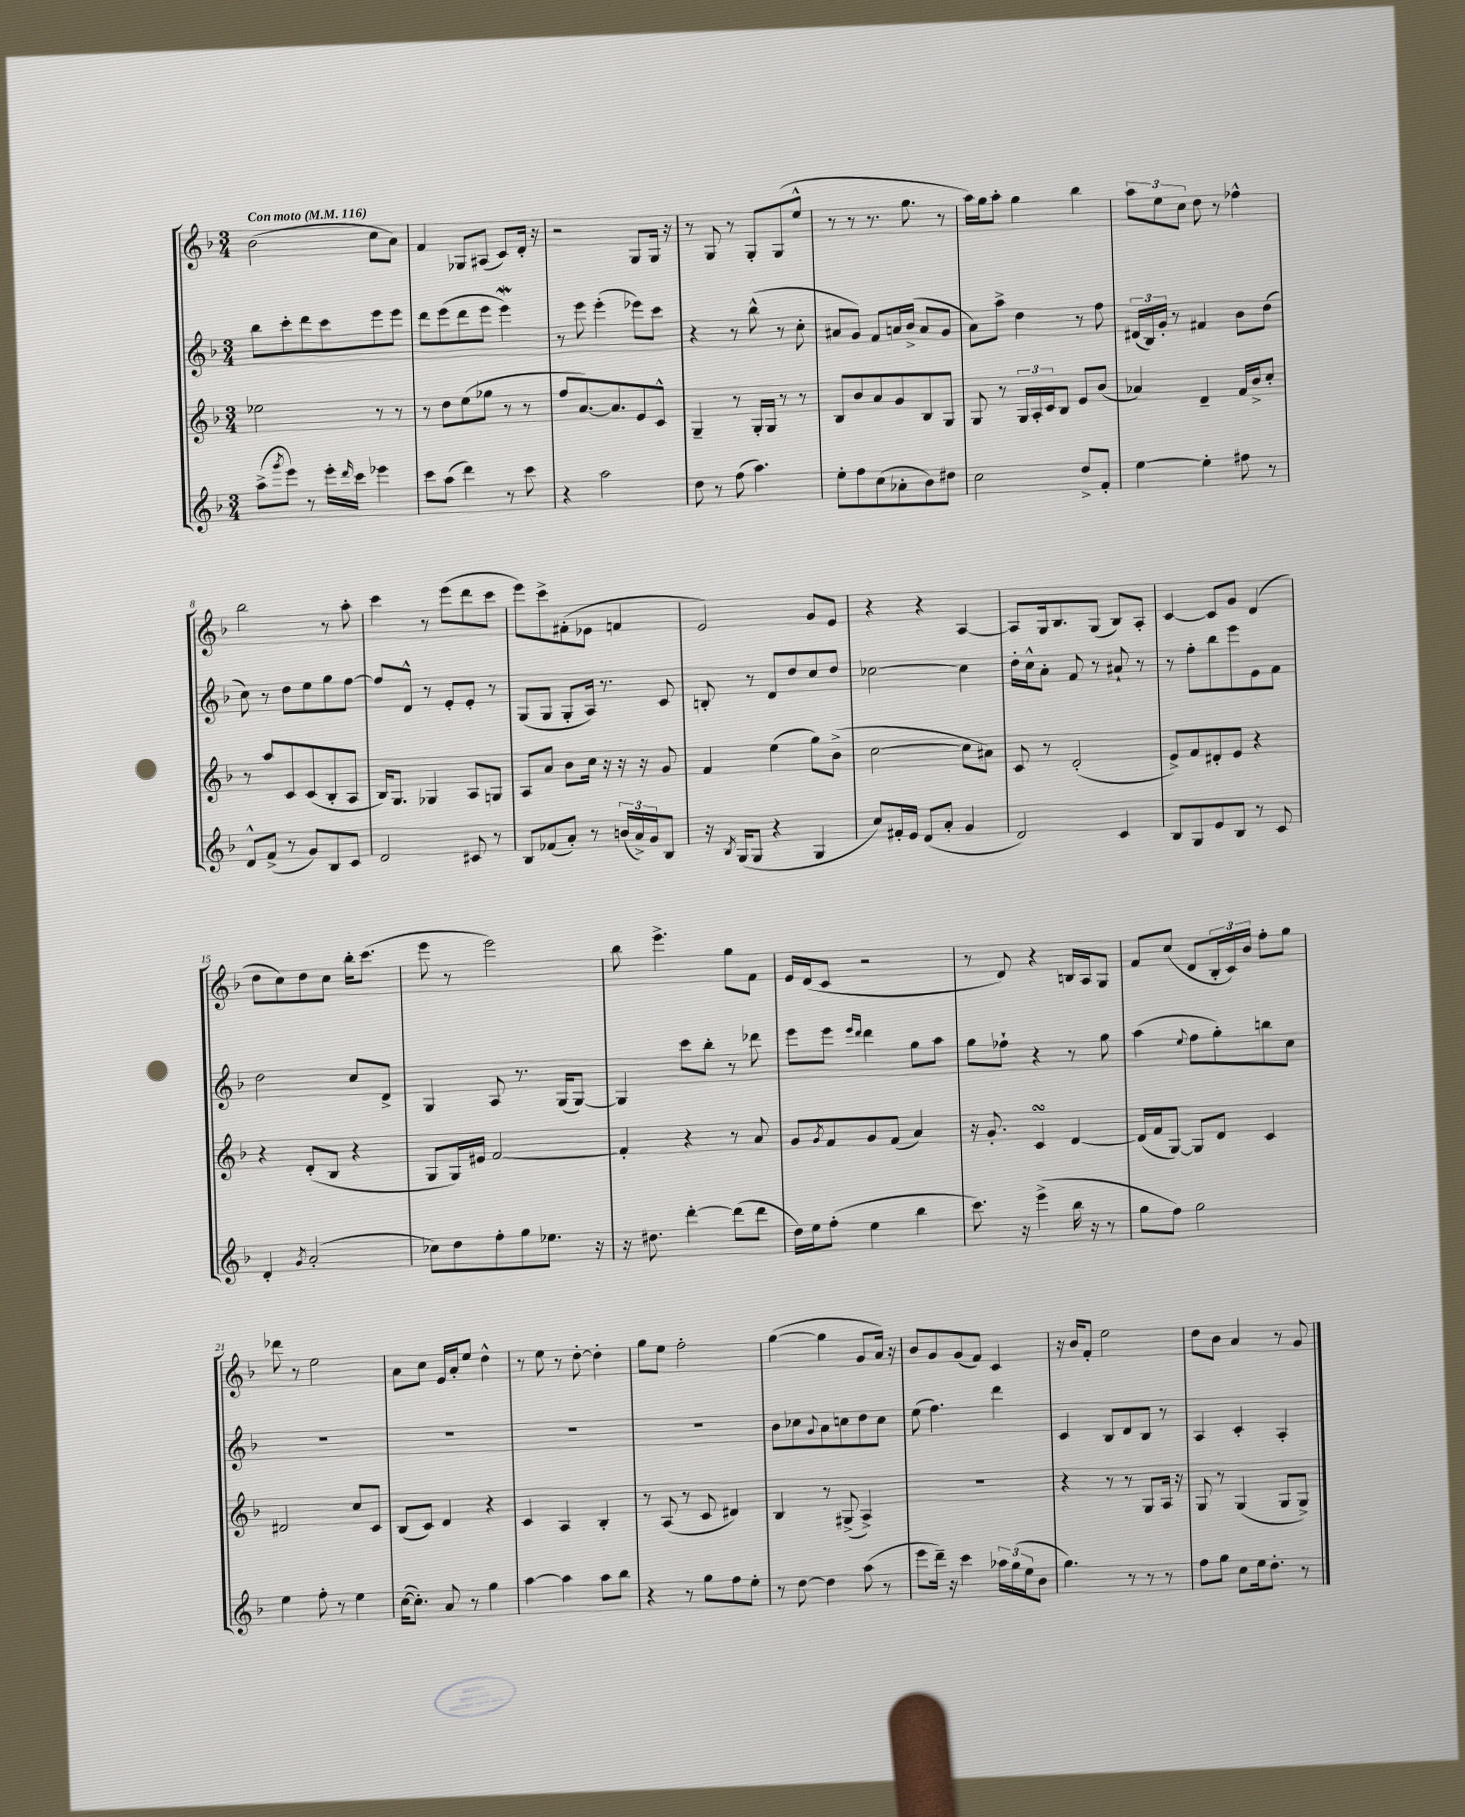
<<
\new StaffGroup <<
\new Staff = "s0" {
    \clef treble \key f \major \numericTimeSignature \time 3/4 \tempo "Con moto" 4 = 116
    bes'2( c''8 a'8) |
    f'4 ges8 ais8( c'8) d'16-. r16 |
    r2 g8 g16 r16 |
    r8 g8 r8 g8-. g8( e''8-^ |
    r8 r8 r8. g''8. r8 |
    a''16) g''16 a''8-. g''4 bes''4 |
    \tuplet 3/2 { a''8 e''8 c''8 } d''8 r8 fes''4-^ |
    bes''2 r8 a''8-. |
    c'''4 r8 e'''8( d'''8 c'''8 |
    e'''8) c'''8-> fis'8-.( ees'8 f'4 |
    e'2) g'8 e'8 |
    r4 r4 a4~ |
    a8 g16 bes8. g8( bes8) a8-. |
    c'4~ c'8 g'8 d'4( |
    d''8 c''8) d''8 c''8 bes''16-. c'''8.( |
    e'''8 r8 e'''2) |
    bes''8 e'''4.-> g''8 f'8 |
    e'16 d'16( c'8 r2 |
    r8 d'8) r4 b16 a16 g8 |
    f'8 c''8( d'8 \tuplet 3/2 { bes16-. c'16) bes'16 } f''8-. g''8 |
    des'''8 r8 e''2 |
    a'8 c''8 e'16 a'16-. e''8 d''4-^ |
    r8 e''8 r8 d''8~-. d''4-. |
    g''8 e''8 f''2-. |
    g''4~( g''4 g'8 a'16) r16 |
    bes'8 g'8 g'8( f'8) c'4 |
    r16 bes'16 f'8-. e''2 |
    d''8 bes'8 a'4 r8 g'8 \bar "|." |
}
\new Staff = "s1" {
    \clef treble \key f \major \numericTimeSignature \time 3/4
    bes''8 c'''8-. d'''8 c'''8 e'''8 e'''8 |
    d'''8 e'''8( d'''8 e'''8 e'''4\mordent) |
    r8 e'''8 e'''4-.( ees'''8) c'''8 |
    r4 r8 bes''8-^( r8 c''8-. |
    ais'8 g'8) f'8 a'16 bes'16->( a'8 g'8 |
    a'8) a''8-> d''4 r8 f''8 |
    \tuplet 3/2 { dis'16( bes16) g'16-. } r8 fis'4 bes'8 d''8( |
    c''8) r8 d''8 e''8 g''8 f''8~ |
    f''8 d'8-^ r8 e'8-. e'8-. r8 |
    g8( g8 g8-. a16) r8. c'8 |
    b8-. r8 d'8 d''8 c''8 d''8 |
    ces''2~ ces''4 |
    d''16-. c''16-^ a'8-. f'8 r8 ais'8-! r8 |
    r8 f''8-. bes''8 e'''8 e'8 f'8 |
    d''2 c''8 d'8-> |
    g4 a8 r8. g16( g8~) |
    g4 c'''8 bes''8-. r8 des'''8 |
    e'''8 e'''8 \grace { e'''16 d'''16 } d'''4 g''8 a''8 |
    g''8 fes''8-! r4 r8 g''8 |
    a''4( \appoggiatura { e''8 } f''8 g''8-.) b''8 c''8 |
    R2. |
    R2. |
    R2. |
    R2. |
    bes'8 ces''8 \appoggiatura { g'8 } a'8 c''8 d''8 c''8 |
    e''8( f''4.) d'''4 |
    c'4 bes8 d'8 bes8 r8 |
    a4 c'4-. a4-. \bar "|." |
}
\new Staff = "s2" {
    \clef treble \key f \major \numericTimeSignature \time 3/4
    ees''2 r8 r8 |
    r8 d''8 e''8( ges''8 r8 r8 |
    f''8 a'8.~) a'8. e'8 c'8-^ |
    g4-- r8 g16-. g16 r8 r8 |
    bes8 bes'8 a'8 g'8 bes8 g8 |
    g8 r8 \tuplet 3/2 { g16 a16-. c'16 } bes8 e'8 bes'8( |
    aes'4) d'4-- f'16 bes'16-> c''8-. |
    r8 a''8 c'8 c'8( bes8-. a8 |
    bes16) g8. ges4 a8 g8 |
    a8 a'8 bes'8 c''16 r16 r16 r16 g'8 |
    f'4 e''4( g''8) bes'8->( |
    c''2~ c''8 ais'8) |
    c'8 r8 d'2-.( |
    e'8->) f'8 dis'8-. e'8 r4 |
    r4 d'8-.( bes8 r4 |
    g8 g16) eis'16 f'2~ |
    f'4-. r4 r8 a'8 |
    g'8 \acciaccatura { g'8 } f'8 g'8 f'8( a'4) |
    r16 g'8.-. c'4\turn d'4~ |
    d'16( f'16 g8~) g8 d'8 c'4 |
    dis'2 c''8 c'8 |
    bes8( c'8) d'4 r4 |
    c'4 a4 bes4-. |
    r8 a8( r8 c'8 dis'4) |
    bes4 r8 gis8->( a4->) |
    R2. |
    r4 r8 r8 g8 a16 r16 |
    g8 r8 g4( g8 g8->) \bar "|." |
}
\new Staff = "s3" {
    \clef treble \key f \major \numericTimeSignature \time 3/4
    a''8->( \acciaccatura { g'''8 } e'''8) r8 e'''16-. \grace { d'''16 } c'''16 ees'''4 |
    c'''8 a''8( d'''4) r8 c'''8 |
    r4 a''2 |
    d''8 r8 f''8( a''4.) |
    e''8-. f''8 c''8( aes'8-. bes'8) dis''8 |
    c''2 d''8-> f'8-. |
    e''4~ e''4-. fis''8 r8 |
    d'8-^ f'8->( r8 g'8) bes8 c'8 |
    d'2 cis'8 r8 |
    bes8 fes'8( a'8-.) r8 \tuplet 3/2 { b'16( a'16->) g'16 } bes8 |
    r16 \acciaccatura { bes8 } g16( g8 r4 g4 |
    c''8) fis'16-. e'16 d'8( a'8-. g'4 |
    d'2) c'4 |
    bes8 g8 e'8 bes8 r8 c'8 |
    d'4-. \acciaccatura { g'8 } a'2-.( |
    ces''8) d''8 f''8-. g''8 ees''8. r16 |
    r16 dis''8. d'''4~-. d'''8( d'''8 |
    d''16) e''16 f''8-.( e''4 bes''4 |
    c'''8.) r16 e'''4->( bes''16 r16 r8 |
    g''8 f''8) g''2 |
    e''4 f''8-. r8 e''4 |
    c''16~( c''8.-.) a'8 r8 g''4 |
    a''4~ a''4 a''8 bes''8 |
    r4 r8 g''8 f''8 e''8-. |
    r8 d''8~ d''4 a''8( r8 |
    e'''8 d'''16--) r16 c'''4 \tuplet 3/2 { aes''16 g''16( e''16 } bes'8 |
    g''4.) r8 r8 r8 |
    f''8 g''8 c''8 e''16 d''8.-. r8 \bar "|." |
}
>>
>>
